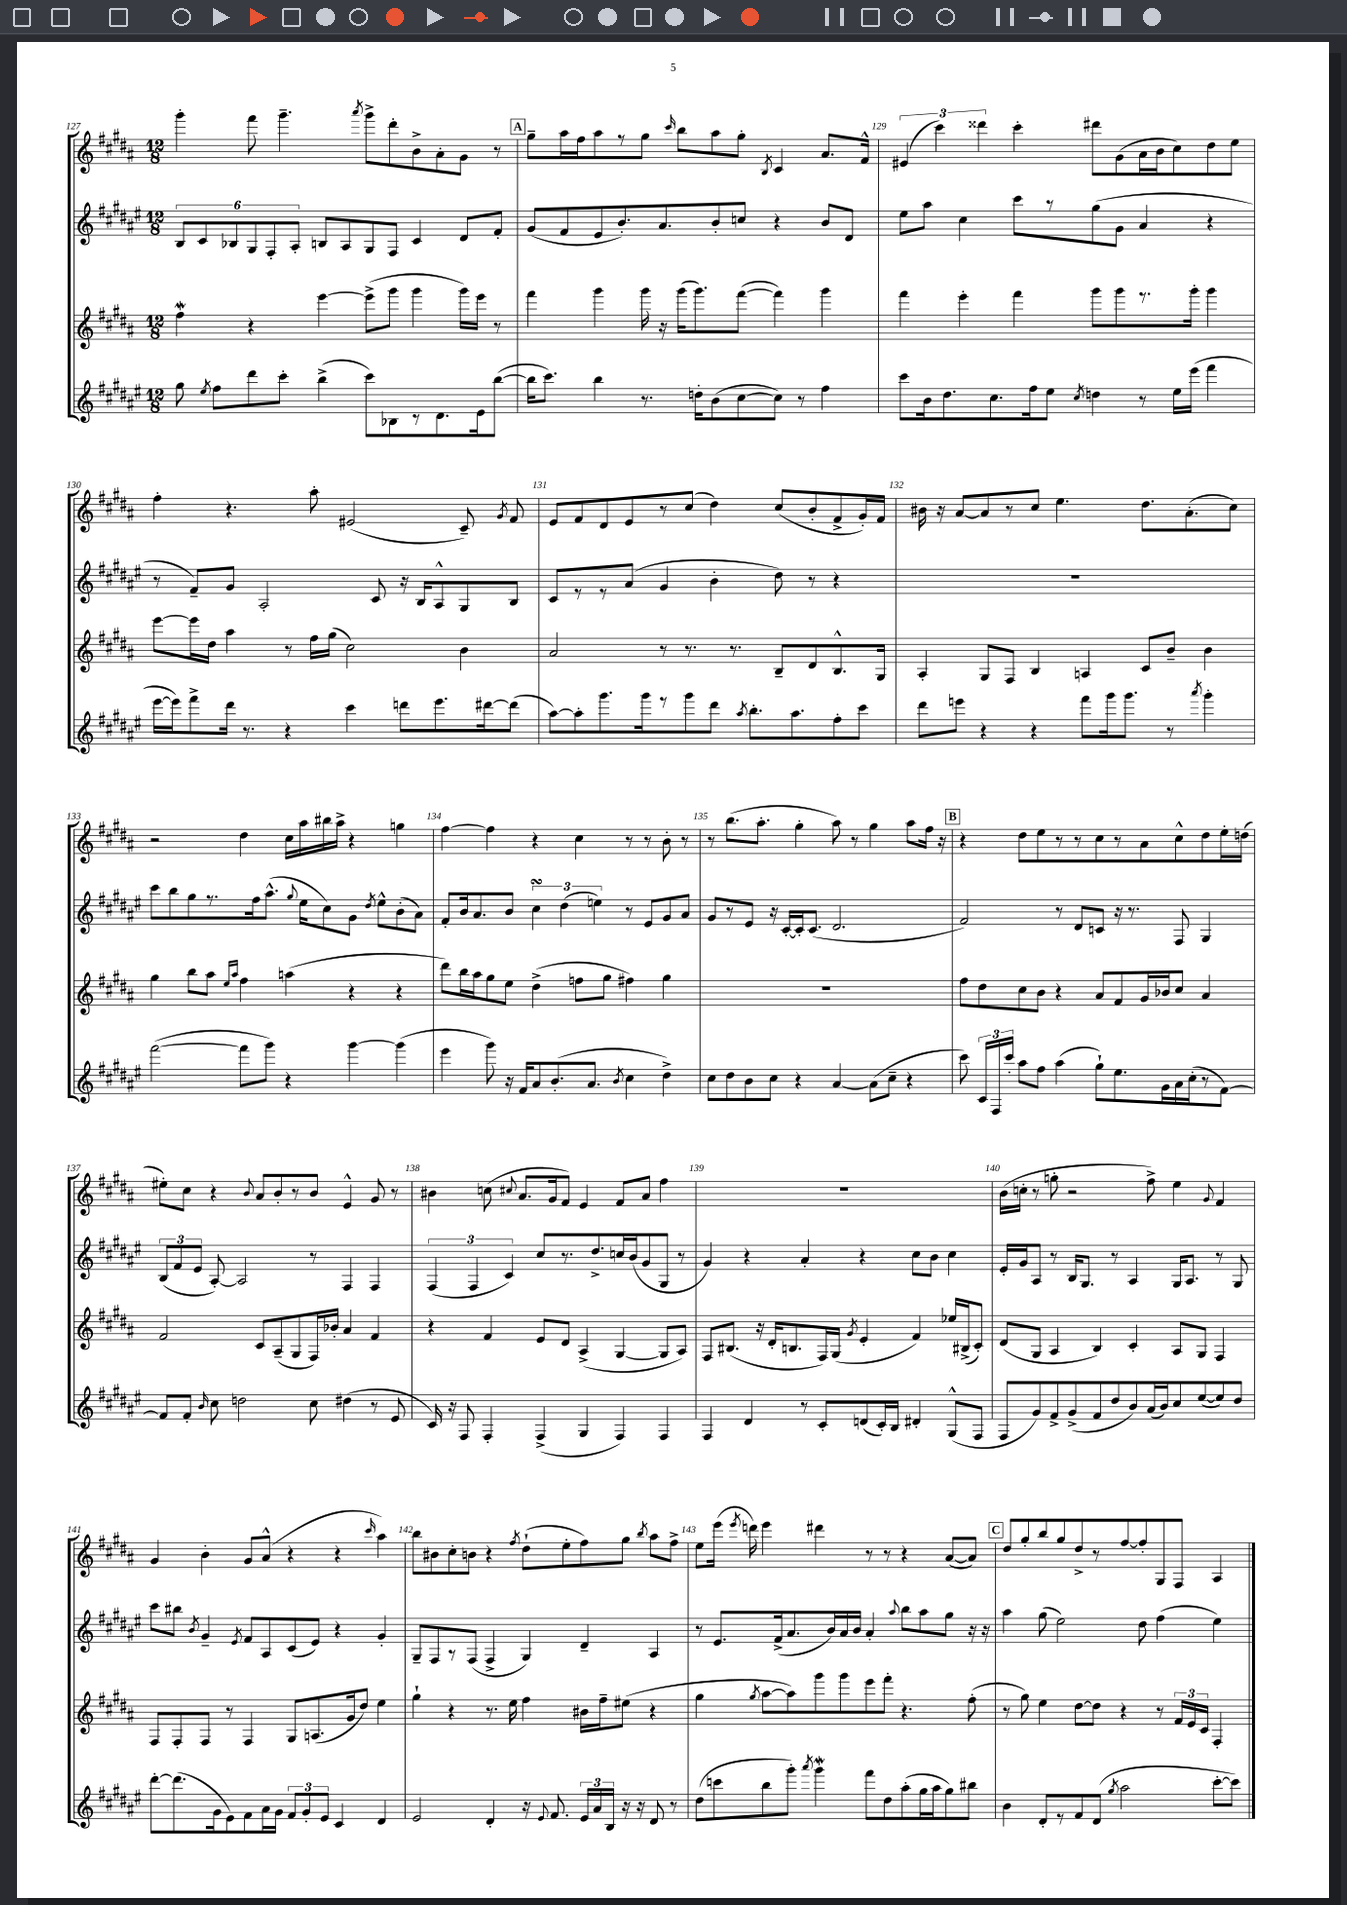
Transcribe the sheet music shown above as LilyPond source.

<<
\new StaffGroup <<
\new Staff = "s0" {
    \clef treble \key b \major \numericTimeSignature \time 12/8
    \autoBeamOff gis'''4-. fis'''8 gis'''4.-- \acciaccatura { ais'''8 } gis'''8[-> dis'''8-. b'8-> ais'8-. gis'8] r8 |
    \mark \markup { \box "A" } gis''8[-- ais''16 fis''16 ais''8 r8 gis''8] \grace { cis'''16 } b''8[ ais''8 gis''8]-. \acciaccatura { b8 } cis'4 ais'8.[ fis'16]-^ |
    \tuplet 3/2 { eis'4( cis'''4) disis'''4 } cis'''4-. dis'''8[ gis'8( ais'16 b'16 cis''8) dis''8 e''8] |
    fis''4-. r4. ais''8-. eis'2( cis'8--) \acciaccatura { gis'8 } fis'8 |
    e'8[ fis'8 dis'8 e'8 r8 cis''8]( dis''4) cis''8[( b'8-. fis'8-> gis'16-.) fis'16] |
    bis'16 r16 ais'8[~ ais'8 r8 cis''8] e''4. dis''8.[ ais'8.-.( cis''8]) |
    r2 dis''4 cis''16[ ais''16 bis''16 ais''16]-> r4 g''4 |
    fis''4~ fis''4 r4 cis''4 r8 r8 b'8-. r8 |
    r8 b''8.[( ais''8.]-. gis''4-. ais''8) r8 gis''4 ais''8[ fis''16] r16 |
    \mark \markup { \box "B" } r4 dis''8[ e''8 r8 r8 cis''8 r8 ais'8 cis''8-^ dis''8 e''16-. d''16]( |
    eis''8[-.) cis''8] r4 \appoggiatura { b'8 } ais'8[ b'8-. r8 b'8] e'4-^ gis'8 r8 |
    bis'4 c''8( \appoggiatura { cis''8 } ais'8.[ gis'16 fis'8]) e'4 fis'8[ ais'8] fis''4 |
    R1. |
    b'16[( c''16]-. r8 g''8-. r2 fis''8->) e''4 \appoggiatura { gis'8 } fis'4 |
    gis'4 b'4-. gis'8[ ais'8]-^( r4 r4 \grace { cis'''16 } ais''4) |
    b''8[ bis'8 cis''8-. b'8] r4 \acciaccatura { fis''8 } dis''8[-!( e''8-. fis''8) gis''8] \acciaccatura { b''8 } ais''8[ fis''8]-> |
    e''8[ e'''16]( \acciaccatura { e'''8 } d'''16) e'''4 dis'''4 r8 r8 r4 ais'8[~( ais'8]) |
    \mark \markup { \box "C" } dis''8[ gis''8-. b''8 gis''8 dis''8-> r8 fis''8~ fis''8-. gis8 fis8] ais4 \bar "|." |
}
\new Staff = "s1" {
    \clef treble \key fis \major \numericTimeSignature \time 12/8
    \autoBeamOff \tuplet 6/4 { b8[ cis'8 bes8 gis8 fis8-. ais8]-. } b8[ ais8 gis8 fis8] cis'4 dis'8[ fis'8]-. |
    \mark \markup { \box "A" } gis'8[( fis'8 eis'8 b'8.-.) ais'8. b'8-. c''8] r4 b'8[ dis'8] |
    eis''8[ ais''8] cis''4 cis'''8[ r8 gis''8( gis'8] ais'4 r4 |
    r8 fis'8[--) gis'8] ais2-. cis'8 r16 b16[ ais8-^ gis8 b8] |
    cis'8[ r8 r8 ais'8]( gis'4 b'4-. dis''8) r8 r4 |
    R1. |
    cis'''8[ b''8 gis''8 r8. fis''16 ais''8.]-^( \appoggiatura { gis''8 } eis''16[ cis''8) gis'8] \acciaccatura { dis''8 } eis''8[-^ b'8-.( ais'8]) |
    fis'8[-. b'16 ais'8. b'8] \tuplet 3/2 { cis''4\turn dis''4( e''4) } r8 eis'8[ gis'8 ais'8] |
    gis'8[ r8 eis'8] r16 cis'16[~-. cis'16-. cis'8.]( dis'2. |
    \mark \markup { \box "B" } fis'2) r8 dis'8[ c'8] r16 r8. fis8 gis4 |
    \tuplet 3/2 { b8[( fis'8 eis'8] } ais8~-.) ais2 r8 fis4 fis4 |
    \tuplet 3/2 { fis4( fis4 cis'4) } cis''8[ r8. dis''8.-> c''16 b'16( gis'8 gis8] r8 |
    gis'4) r4 ais'4-. r4 cis''8[ b'8] cis''4 |
    eis'16[-. gis'16 ais8] r8 b16[ gis8.] r8 ais4 gis16[ ais8.] r8 gis8 |
    cis'''8[ bis''8] \acciaccatura { b'8 } gis'4-- \acciaccatura { eis'8 } fis'8[ ais8 cis'8( eis'8]) r4 gis'4-. |
    gis8[-- fis8 r8 fis8]( fis4-> gis4) dis'4-- ais4 |
    r8 eis'8.[ fis'16->( ais'8. b'16) ais'16 b'16] ais'4-. \appoggiatura { ais''8 } b''8[ ais''8 gis''8] r16 r16 |
    \mark \markup { \box "C" } ais''4 gis''8( eis''2) dis''8 fis''4( eis''4) \bar "|." |
}
\new Staff = "s2" {
    \clef treble \key b \major \numericTimeSignature \time 12/8
    \autoBeamOff fis''4\mordent r4 e'''4~ e'''8[->( gis'''8] gis'''4 gis'''16[) e'''16] r8 |
    \mark \markup { \box "A" } fis'''4 gis'''4 gis'''16 r16 gis'''16[( gis'''8.) fis'''8]~( fis'''4) gis'''4 |
    fis'''4 e'''4-. fis'''4 gis'''8[ gis'''8 r8. gis'''16]-. gis'''4 |
    e'''8[~ e'''16 dis''16] ais''4 r8 fis''16[ gis''16]( cis''2) b'4 |
    ais'2 r8 r8. r8. b8[-- dis'8 b8.-^ gis16] |
    ais4-. gis8[ fis8] b4 a4 cis'8[ b'8]-- b'4 |
    gis''4 b''8[ ais''8] \grace { e''16[ ais''16] } fis''4 a''4( r4 r4 |
    dis'''8[) b''16 ais''16 gis''8 e''8] dis''4->( f''8[ gis''8] fis''4) gis''4 |
    R1. |
    \mark \markup { \box "B" } fis''8[ dis''8 cis''8 b'8] r4 ais'8[ fis'8 gis'16 bes'16 cis''8] ais'4 |
    fis'2 cis'8[ ais8--( gis8 fis16) bes'16]-. ais'4 fis'4 |
    r4 fis'4 e'8[ dis'8] ais4->( gis4~ gis8[ ais8]) |
    fis8[ bis8.]( r16 dis'16[-. b8. fis16) gis16]( \acciaccatura { gis'8 } e'4-. fis'4) ees''16[ bis16->( cis'8]-.) |
    dis'8[( gis8] ais4 b4) cis'4-. ais8[ gis8] fis4 |
    fis8[ fis8-. fis8] r8 fis4 gis8[ a8.( gis'16 dis''8]) e''4 |
    gis''4-! r4 r8. e''16 fis''4 bis'16[ fis''16-- eis''8]( r4 |
    gis''4 \acciaccatura { gis''8 } ais''8[~ ais''8) gis'''8 gis'''8 e'''8 fis'''8]-. r4. fis''8-.( |
    \mark \markup { \box "C" } r8 gis''8) e''4 dis''8[~ dis''8] r4 r8 \tuplet 3/2 { fis'16[ e'16 cis'16] } fis4-. \bar "|." |
}
\new Staff = "s3" {
    \clef treble \key fis \major \numericTimeSignature \time 12/8
    \autoBeamOff gis''8 \acciaccatura { eis''8 } fis''8[ dis'''8 cis'''8]-. b''4->( cis'''8[) bes8 r8 dis'8. eis'16 b''8]~( |
    \mark \markup { \box "A" } b''16[ cis'''8.]) b''4 r8. d''16[-. b'8( cis''8~ cis''8]) r8 fis''4 |
    cis'''8[ b'16 dis''8. cis''8. fis''16 eis''8] \acciaccatura { cis''8 } d''4 r8 eis''16[ eis'''16]( fis'''4 |
    eis'''16[~ eis'''16) fis'''8-> dis'''16] r8. r4 cis'''4 d'''8[ eis'''8. dis'''16~ dis'''8]( |
    ais''8[~) ais''8-. gis'''8. gis'''16 r8 gis'''8 dis'''8] \acciaccatura { ais''8 } b''8.[-. ais''8. fis''8-. cis'''8] |
    dis'''8[ e'''8] r4 r4 fis'''8[ gis'''16 gis'''8.] r8 \acciaccatura { ais'''8 } gis'''4-. |
    fis'''2~( fis'''8[ gis'''8]) r4 gis'''4~ gis'''4( |
    eis'''4 gis'''8) r16 fis'16[ ais'8 b'8.-.( ais'8.] \acciaccatura { b'8 } cis''4 dis''4->) |
    cis''8[ dis''8 b'8 cis''8] r4 ais'4~ ais'8[( cis''8]-- r4 |
    \mark \markup { \box "B" } cis'''8) \tuplet 3/2 { cis'16[ fis16 cis'''16]-. } ais''8[ fis''8] ais''4( gis''8[-!) eis''8. gis'16 ais'16 cis''16-.( r8 fis'8]~) |
    fis'8[ fis'8]-. \grace { b'16 } cis''8 d''2 cis''8 dis''4( r8 eis'8 |
    cis'16) r16 fis8 fis4-. fis4->( gis4 fis4) fis4 |
    fis4 dis'4 r8 cis'8[-. d'8( cis'16-.) b16] dis'4-. gis8[-^( fis8] |
    fis8[ gis'8) fis'8-> gis'8->( fis'8 dis''8 b'8) ais'16( b'16) cis''8 eis''8~( eis''8) dis''8] |
    dis'''8[~-. dis'''8.( gis'16 eis'8) fis'8 ais'16 gis'16] \tuplet 3/2 { fis'8[ gis'8-. eis'8] } cis'4 dis'4 |
    eis'2 dis'4-. r16 \appoggiatura { eis'8 } fis'8. \tuplet 3/2 { eis'16[ ais'16 b16] } r16 r16 dis'8 r8 |
    dis''8[( c'''8 b''8 gis'''8]-.) \acciaccatura { ais'''8 } gis'''4\mordent fis'''8[ dis''8 ais''8-.( gis''16 ais''16 gis''8) bis''8] |
    \mark \markup { \box "C" } b'4 dis'8[-. r8 fis'8 dis'8]( \acciaccatura { gis''8 } ais''2 cis'''8[~-. cis'''8]) \bar "|." |
}
>>
>>
\layout { \context { \Score currentBarNumber = #127 \override BarNumber.break-visibility = ##(#f #t #t) barNumberVisibility = #all-bar-numbers-visible } }
